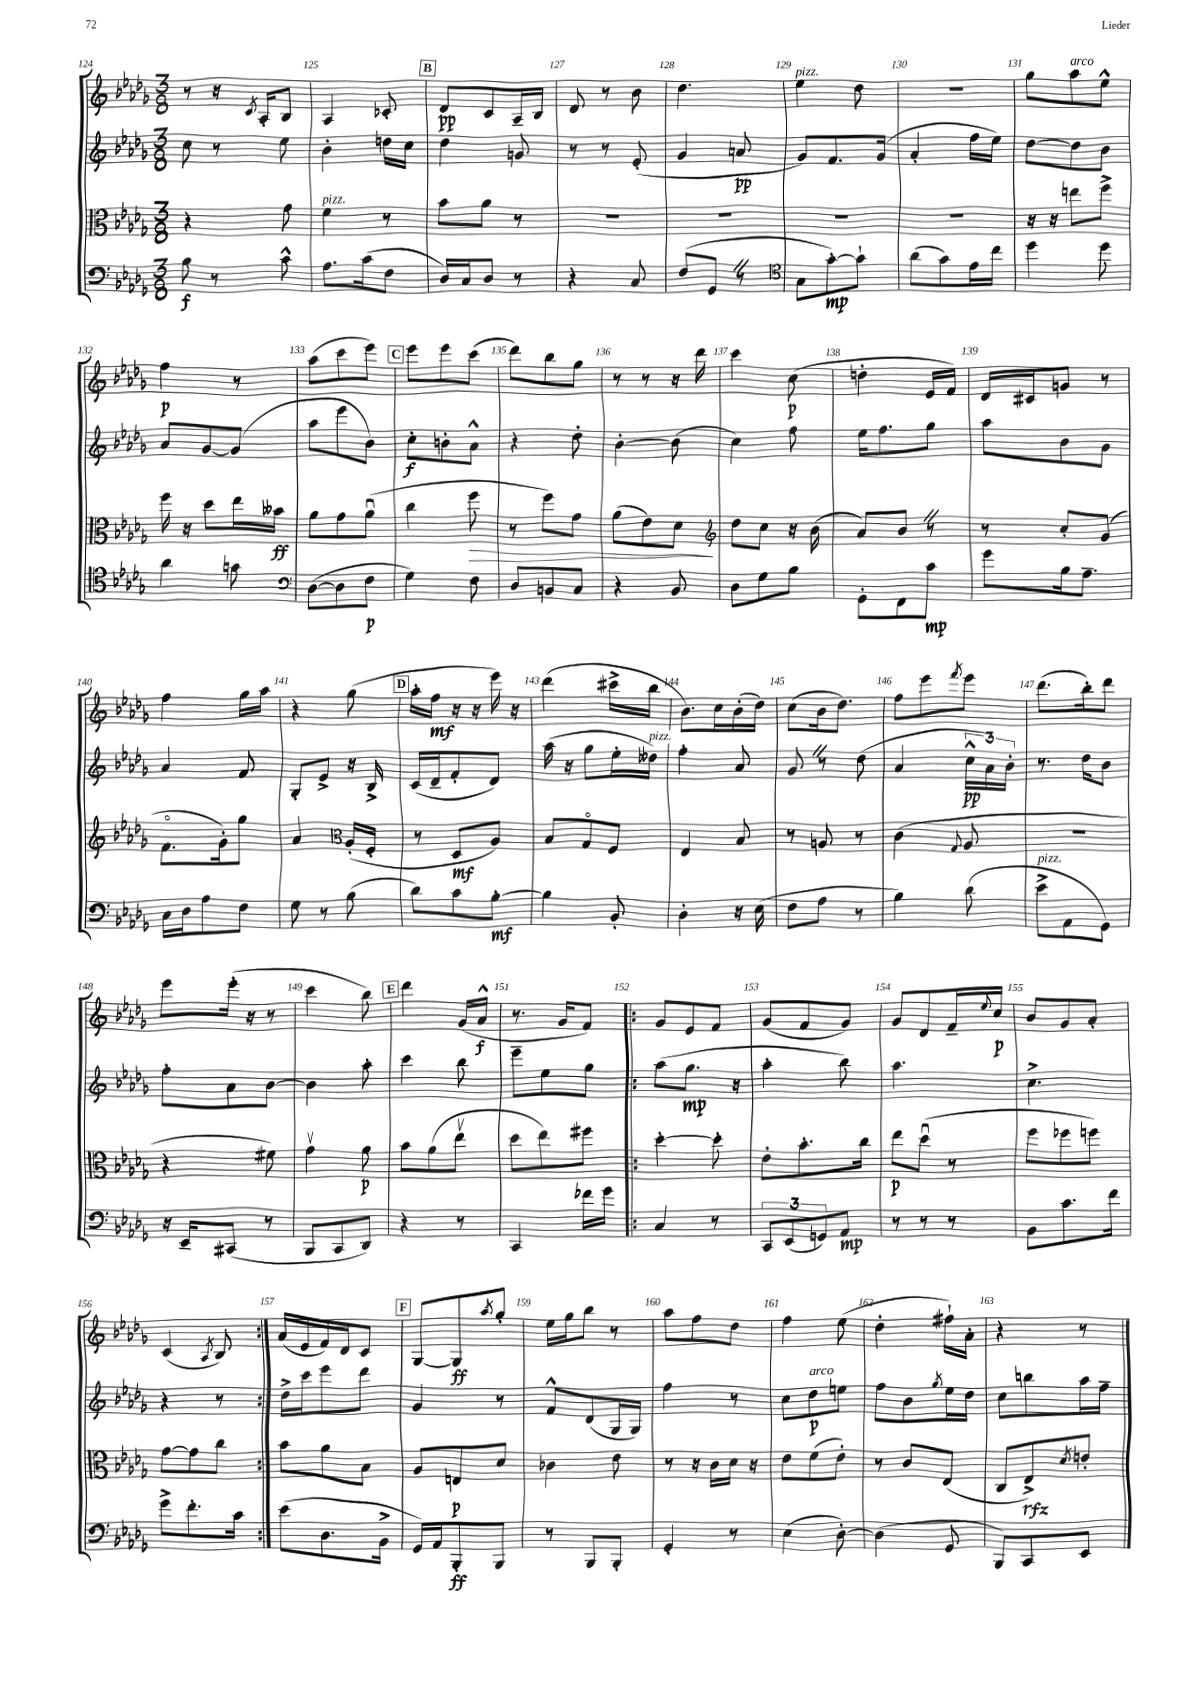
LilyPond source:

<<
\new StaffGroup <<
\new Staff = "s0" {
    \clef treble \key des \major \numericTimeSignature \time 3/8
    r8 r16 \acciaccatura { c'8 } aes16-. bes8 |
    aes4 ces'8-. |
    \mark \markup { \box "B" } des'8\pp c'8 aes16-- bes16 |
    des'8 r8 bes'8 |
    des''4. |
    ees''4^\markup { \italic "pizz." } des''8 |
    R4. |
    ges''8 aes''8^\markup { \italic "arco" } ees''8-^ |
    f''4\p r8 |
    aes''8( c'''8 ees'''8) |
    \mark \markup { \box "C" } ees'''8 ees'''8 c'''8( |
    des'''8) bes''8 ges''8 |
    r8 r8 r16 des'''16 |
    c'''4 c''8\p( |
    d''4-. ees'16 f'16) |
    des'16 cis'16 g'8 r8 |
    f''4 ges''16 aes''16 |
    r4 ges''8( |
    \mark \markup { \box "D" } aes''16-. f''16\mf r16 r16 ees'''16) r16 |
    des'''4( cis'''16-> bes''16 |
    bes'8.) c''16 bes'16-.( des''16) |
    c''8( bes'16 des''8.) |
    f''8 ees'''8 \acciaccatura { f'''8 } ees'''8 |
    des'''8.( bes''16-.) des'''8 |
    ees'''8 ees'''16-.( r16 r8 |
    c'''4 bes''8) |
    \mark \markup { \box "E" } des'''4 ges'16( aes'16-^\f |
    r8. ges'16 f'8) |
    \repeat volta 2 { ges'8 ees'8 f'8 |
    ges'8( f'8 ges'8) |
    ges'8 des'8 f'16-- \appoggiatura { ees''8 } c''16\p |
    bes'8 ges'8 aes'8-. |
    c'4( \acciaccatura { aes8 } bes8) | }
    aes'16( ees'16 f'16) des'16 c'8 |
    \mark \markup { \box "F" } ges8~ ges8\ff \acciaccatura { aes''8 } ges''8-. |
    ees''16 ges''16 bes''8 r8 |
    aes''8 f''8 des''8 |
    f''4 ees''8( |
    des''4-. fis''16-!) aes'16-. |
    r4 r8 \bar "|." |
}
\new Staff = "s1" {
    \clef treble \key des \major \numericTimeSignature \time 3/8
    c''8 r8 ees''8 |
    bes'4-. d''16 c''16 |
    \mark \markup { \box "B" } des''4 g'8 |
    r8 r8 ees'8-.( |
    ges'4 a'8\pp |
    ges'8) f'8. ges'16( |
    aes'4-. f''16 ees''16) |
    des''8~ des''8 bes'8 |
    aes'8 ges'8~ ges'8( |
    aes''8 ees'''8 bes'8) |
    \mark \markup { \box "C" } c''8-.\f b'8-. aes'8-^ |
    r4 des''8-. |
    bes'4~-. bes'8( |
    c''4) f''8 |
    ees''16 f''8. ges''8 |
    aes''8 bes'8 ges'8 |
    aes'4 f'8 |
    ges8-. ees'8-> r16 bes16-> |
    \mark \markup { \box "D" } c'16( des'16-- f'8-. des'8) |
    aes''16( r16 ges''8 ees''16-. deses''16^\markup { \italic "pizz." }) |
    f''4-. aes'8 |
    ges'8 \once \override BreathingSign.text = \markup { \musicglyph "scripts.caesura.straight" } \breathe r8 des''8( |
    aes'4 \tuplet 3/2 { c''16-^\pp aes'16) bes'16-. } |
    r8. des''16 bes'8 |
    f''8-. aes'8 bes'8~ |
    bes'4 aes''8-. |
    \mark \markup { \box "E" } c'''4 bes''8 |
    ees'''8-- ees''8 ges''8 |
    \repeat volta 2 { aes''8( ges''8.\mp r16 |
    aes''4-. bes''8) |
    aes''4. |
    c''4.-> |
    r4 r8 | }
    des''16-> c'''16 ees'''8 des'''8 |
    \mark \markup { \box "F" } ges'4 r8 |
    f'8-^ des'8( ges16 ges16) |
    f''4 r8 |
    c''8 des''8\p^\markup { \italic "arco" } e''8 |
    f''8 bes'8 \acciaccatura { ges''8 } ees''16 des''16 |
    c''8 b''8 aes''16 f''16-- \bar "|." |
}
\new Staff = "s2" {
    \clef alto \key des \major \numericTimeSignature \time 3/8
    r4 ges'8 |
    f'4^\markup { \italic "pizz." } r8 |
    \mark \markup { \box "B" } bes'8 aes'8 r8 |
    R4. |
    R4. |
    R4. |
    R4. |
    r16 r16 e''8 f''8-> |
    f''16 r16 des''8 ees''16 beses'16\ff |
    aes'8 ges'8 aes'8\downbow( |
    \mark \markup { \box "C" } c''4 f''8\> |
    r8 f''8) ges'8 |
    aes'8( ees'8) des'8\! |
    \clef treble des''8 c''8 r16 bes'16( |
    aes'8) bes'8 \once \override BreathingSign.text = \markup { \musicglyph "scripts.caesura.straight" } \breathe r8 |
    r8 c''8-. ges'8( |
    f'8.\flageolet ges'16-.) ges''8 |
    aes'4 \clef alto aes16-.( f16-. |
    \mark \markup { \box "D" } r8 des8\mf aes8) |
    bes8 ges8\flageolet f8 |
    ees4 bes8 |
    r8 a8 r8 |
    c'4( \appoggiatura { ges8 } aes8 |
    R4. |
    r4 fis'8) |
    ges'4\upbow aes'8\p |
    \mark \markup { \box "E" } bes'8 aes'8( ees''8\upbow |
    des''8 ees''8) fis''8 |
    \repeat volta 2 { des''4~-. des''8-. |
    ees'8-. bes'8.-. c''16 |
    ees''8\p des''8\downbow( r8 |
    f''8 fes''8 f''8) |
    ges'8~ ges'8 c''8 | }
    bes'8 aes'8 bes8 |
    \mark \markup { \box "F" } aes8 e8\p des'8 |
    ces'4 ees'8 |
    r8 r16 c'16 des'16 r16 |
    ees'8 f'8( ees'8-.) |
    r8 c'8 ees8( |
    c8 ees8->\rfz) \acciaccatura { des'8 } e'8-. \bar "|." |
}
\new Staff = "s3" {
    \clef bass \key des \major \numericTimeSignature \time 3/8
    bes8\f r8 c'8-^ |
    aes8. c'16( f8 |
    \mark \markup { \box "B" } des16) c16 des8 r8 |
    r4 c8 |
    f8( ges,8 \once \override BreathingSign.text = \markup { \musicglyph "scripts.caesura.straight" } \breathe r8 |
    \clef tenor ges8 ges'8~-.\mp) ges'8-! |
    aes'8( ges'8) ees'16 c''16 |
    des''4 des''8 |
    aes'4 g'8 |
    \clef bass des8~( des8 f8\p |
    \mark \markup { \box "C" } ges4) f8 |
    des8 b,8 c8 |
    r4 bes,8 |
    des8 ges8 bes8 |
    ges,8-. f,8 c'8\mp |
    ges'8 bes16 aes8.-- |
    c16 des16 aes8 f8 |
    ges8 r8 bes8( |
    \mark \markup { \box "D" } des'8) c'8 bes8~-.\mf |
    bes4 bes,8-. |
    des4-. r16 ees16( |
    f8 aes8 r8 |
    bes4) des'8( |
    ees'8->^\markup { \italic "pizz." } aes,8 ges,8) |
    r16 ees,16-- cis,8( r8 |
    bes,,8 c,8 des,8) |
    \mark \markup { \box "E" } r4 r8 |
    c,4 fes'16 ges'16 |
    \repeat volta 2 { c4 r8 |
    \tuplet 3/2 { c,8 ees,8( g,8) } aes,8\mp |
    r8 r8 r8 |
    bes,8 c'8. f'16 |
    ges'8-> f'8.-. c'16 | }
    ees'8( des8. bes,16-> |
    \mark \markup { \box "F" } ges,16) aes,16 bes,,8-.\ff bes,,8 |
    r8 bes,,8 bes,,8-. |
    ges,4-. r8 |
    ees4( des8~-.) |
    des4( ges,8 |
    bes,,8) c,8 ees,8 \bar "|." |
}
>>
>>
\layout { \context { \Score currentBarNumber = #124 \override BarNumber.break-visibility = ##(#f #t #t) barNumberVisibility = #all-bar-numbers-visible } }
